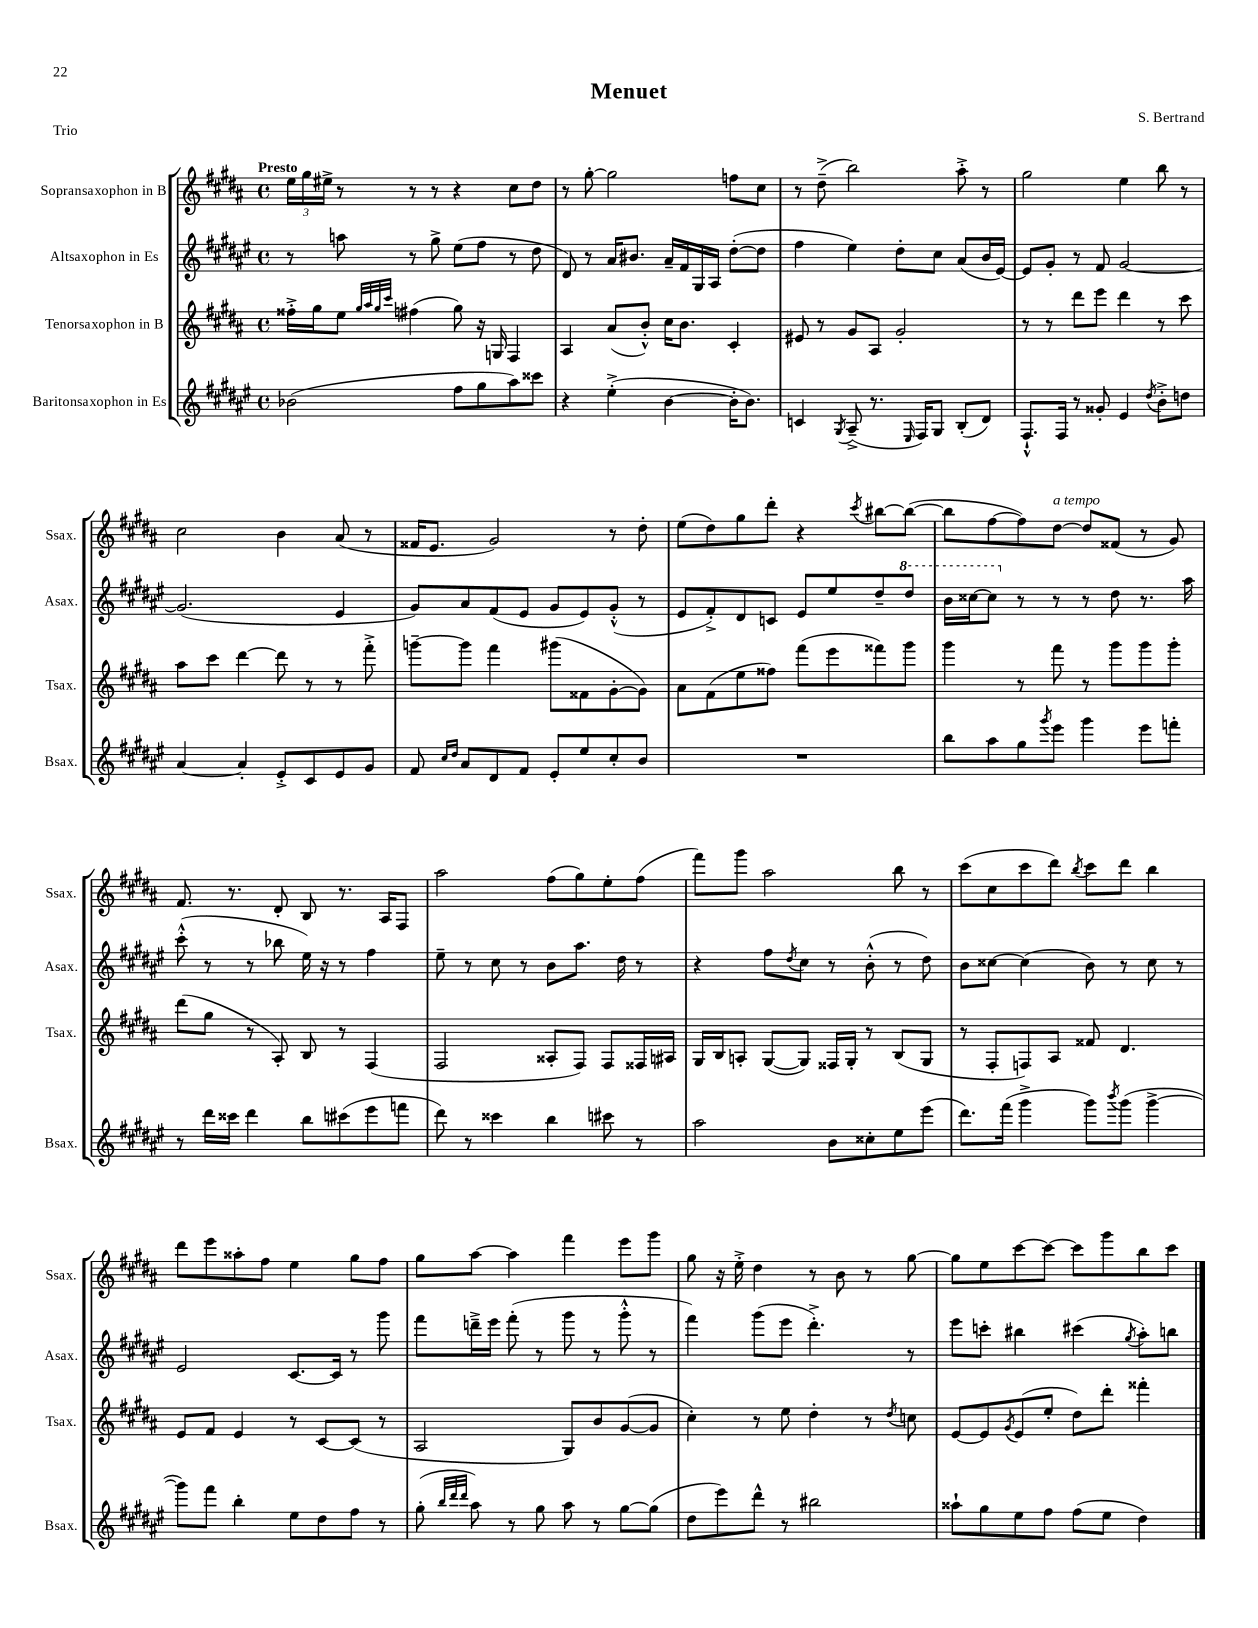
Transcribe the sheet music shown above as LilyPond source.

\header { title = "Menuet" composer = "S. Bertrand" piece = "Trio" }
<<
\new StaffGroup <<
\new Staff = "s0" \with { instrumentName = "Sopransaxophon in B" shortInstrumentName = "Ssax." } {
    \clef treble \key b \major \defaultTimeSignature \time 4/4 \tempo "Presto"
    \tuplet 3/2 { e''16 gis''16 eis''16-> } r8 r8 r8 r4 cis''8 dis''8 |
    r8 gis''8~-. gis''2 f''8 cis''8 |
    r8 dis''8--->( b''2) ais''8-.-> r8 |
    gis''2 e''4 b''8 r8 |
    cis''2 b'4 ais'8( r8 |
    fisis'16 e'8. gis'2) r8 dis''8-. |
    e''8( dis''8) gis''8 dis'''8-. r4 \acciaccatura { cis'''8 } bis''8~ bis''8~( |
    bis''8 fis''8~ fis''8) dis''8~^\markup { \italic "a tempo" } dis''8 fisis'8( r8 gis'8) |
    fis'8. r8. dis'8-. b8 r8. ais16 fis8 |
    ais''2 fis''8( gis''8) e''8-. fis''8( |
    fis'''8) gis'''8 ais''2 b''8 r8 |
    cis'''8( cis''8 cis'''8 dis'''8) \acciaccatura { b''8 } cis'''8 dis'''8 b''4 |
    dis'''8 e'''8 aisis''8-. fis''8 e''4 gis''8 fis''8 |
    gis''8 ais''8~ ais''4 fis'''4 e'''8 gis'''8 |
    gis''8 r16 e''16-.-> dis''4 r8 b'8 r8 gis''8~ |
    gis''8 e''8 cis'''8~ cis'''8~ cis'''8 gis'''8 b''8 cis'''8 \bar "|." |
}
\new Staff = "s1" \with { instrumentName = "Altsaxophon in Es" shortInstrumentName = "Asax." } {
    \clef treble \key fis \major \defaultTimeSignature \time 4/4
    r8 a''8 r8 gis''8-> eis''8( fis''8 r8 dis''8 |
    dis'8) r8 ais'16 bis'8. ais'16-- fis'16 gis16 ais16 dis''8~-.( dis''8 |
    fis''4 eis''4) dis''8-. cis''8 ais'8( b'16 eis'16~) |
    eis'8 gis'8-. r8 fis'8 gis'2~ |
    gis'2.( eis'4 |
    gis'8) ais'8 fis'8( eis'8 gis'8 eis'8) gis'8-.-^( r8 |
    eis'8 fis'8-.->) dis'8 c'8 eis'8 eis''8 dis''8-- \ottava #1 dis'''8 |
    b''16 cisis'''16~ cisis'''8 \ottava #0 r8 r8 r8 dis''8 r8. ais''16 |
    cis'''8-.-^( r8 r8 bes''8 eis''16) r16 r8 fis''4 |
    eis''8-- r8 cis''8 r8 b'8 ais''8. dis''16 r8 |
    r4 fis''8 \acciaccatura { dis''8 } cis''8 r8 b'8-.-^( r8 dis''8) |
    b'8 cisis''8~ cisis''4( b'8) r8 cisis''8 r8 |
    eis'2 cis'8.~ cis'16 r8 gis'''8 |
    fis'''8 d'''16---> eis'''16 fis'''8-.( r8 gis'''8 r8 gis'''8-.-^ r8 |
    fis'''4) gis'''8( eis'''8 dis'''4.-.->) r8 |
    eis'''8 c'''8-. bis''4 cis'''4( \acciaccatura { gis''8 } ais''8-.) b''8 \bar "|." |
}
\new Staff = "s2" \with { instrumentName = "Tenorsaxophon in B" shortInstrumentName = "Tsax." } {
    \clef treble \key b \major \defaultTimeSignature \time 4/4
    fisis''16-.-> gis''16 e''8 \grace { gis''32 ais''32 gis''32 cis'''32 } fis''4( gis''8) r16 g16 fis4 |
    ais4 ais'8( b'8-.-^) cis''16 b'8. cis'4-. |
    eis'8 r8 gis'8 ais8 gis'2-. |
    r8 r8 dis'''8 e'''8 dis'''4 r8 cis'''8 |
    ais''8 cis'''8 dis'''4~ dis'''8 r8 r8 fis'''8-.-> |
    g'''8~-- g'''8 fis'''4 gis'''8( fisis'8 gis'8~-. gis'8) |
    ais'8 fis'8( e''8 fisis''8) fis'''8( e'''8 fisis'''8) gis'''8 |
    gis'''4 r8 fis'''8 r8 gis'''8 gis'''8 gis'''8-. |
    dis'''8( gis''8 r8 ais8-.) b8 r8 fis4( |
    fis2 aisis8-. fis8) fis8 fisis16 ais16 |
    gis16 b16 a8-. gis8~( gis8) fisis16 gis16-. r8 b8( gis8 |
    r8 fis8-. f8) ais8 fisis'8 dis'4. |
    e'8 fis'8 e'4 r8 cis'8~ cis'8( r8 |
    ais2 gis8) b'8 gis'8~( gis'8 |
    cis''4-.) r8 e''8 dis''4-. r8 \acciaccatura { dis''8 } c''8 |
    e'8~ e'8 \acciaccatura { gis'8 } e'8( e''8-. dis''8) dis'''8-. fisis'''4-. \bar "|." |
}
\new Staff = "s3" \with { instrumentName = "Baritonsaxophon in Es" shortInstrumentName = "Bsax." } {
    \clef treble \key fis \major \defaultTimeSignature \time 4/4
    bes'2( fis''8 gis''8 ais''8) cisis'''8 |
    r4 eis''4-.->( b'4~ b'16-. b'8.) |
    c'4 \acciaccatura { gis8 } ais8--->( r8. \grace { eis16 } fis16) gis8 b8-.( dis'8) |
    fis8.-!-^ fis16 r8 gisis'8-. eis'4 \acciaccatura { dis''8 } b'8-.-> d''8 |
    ais'4~ ais'4-. eis'8-.-> cis'8 eis'8 gis'8 |
    fis'8 \grace { cis''16 dis''16 } ais'8 dis'8 fis'8 eis'8-. eis''8 cis''8-. b'8 |
    R1 |
    b''8 ais''8 gis''8 \acciaccatura { gis'''8 } eis'''8 gis'''4 eis'''8 f'''8-. |
    r8 dis'''16 cisis'''16 dis'''4 b''8 cis'''8( eis'''8 f'''8 |
    dis'''8) r8 cisis'''4 b''4 cis'''8 r8 |
    ais''2 b'8 cisis''8-. eis''8 eis'''8( |
    dis'''8.) fis'''16( gis'''4-> gis'''8) \acciaccatura { b'''8 } gis'''8( gis'''4~-> |
    gis'''8) fis'''8 b''4-. eis''8 dis''8 fis''8 r8 |
    gis''8-.( \grace { b''32 dis'''32 dis'''32 } ais''8) r8 gis''8 ais''8 r8 gis''8~ gis''8( |
    dis''8 eis'''8) dis'''8-^ r8 bis''2 |
    aisis''8-! gis''8 eis''8 fis''8 fis''8( eis''8 dis''4) \bar "|." |
}
>>
>>
\layout { \context { \Score \remove "Bar_number_engraver" } }
